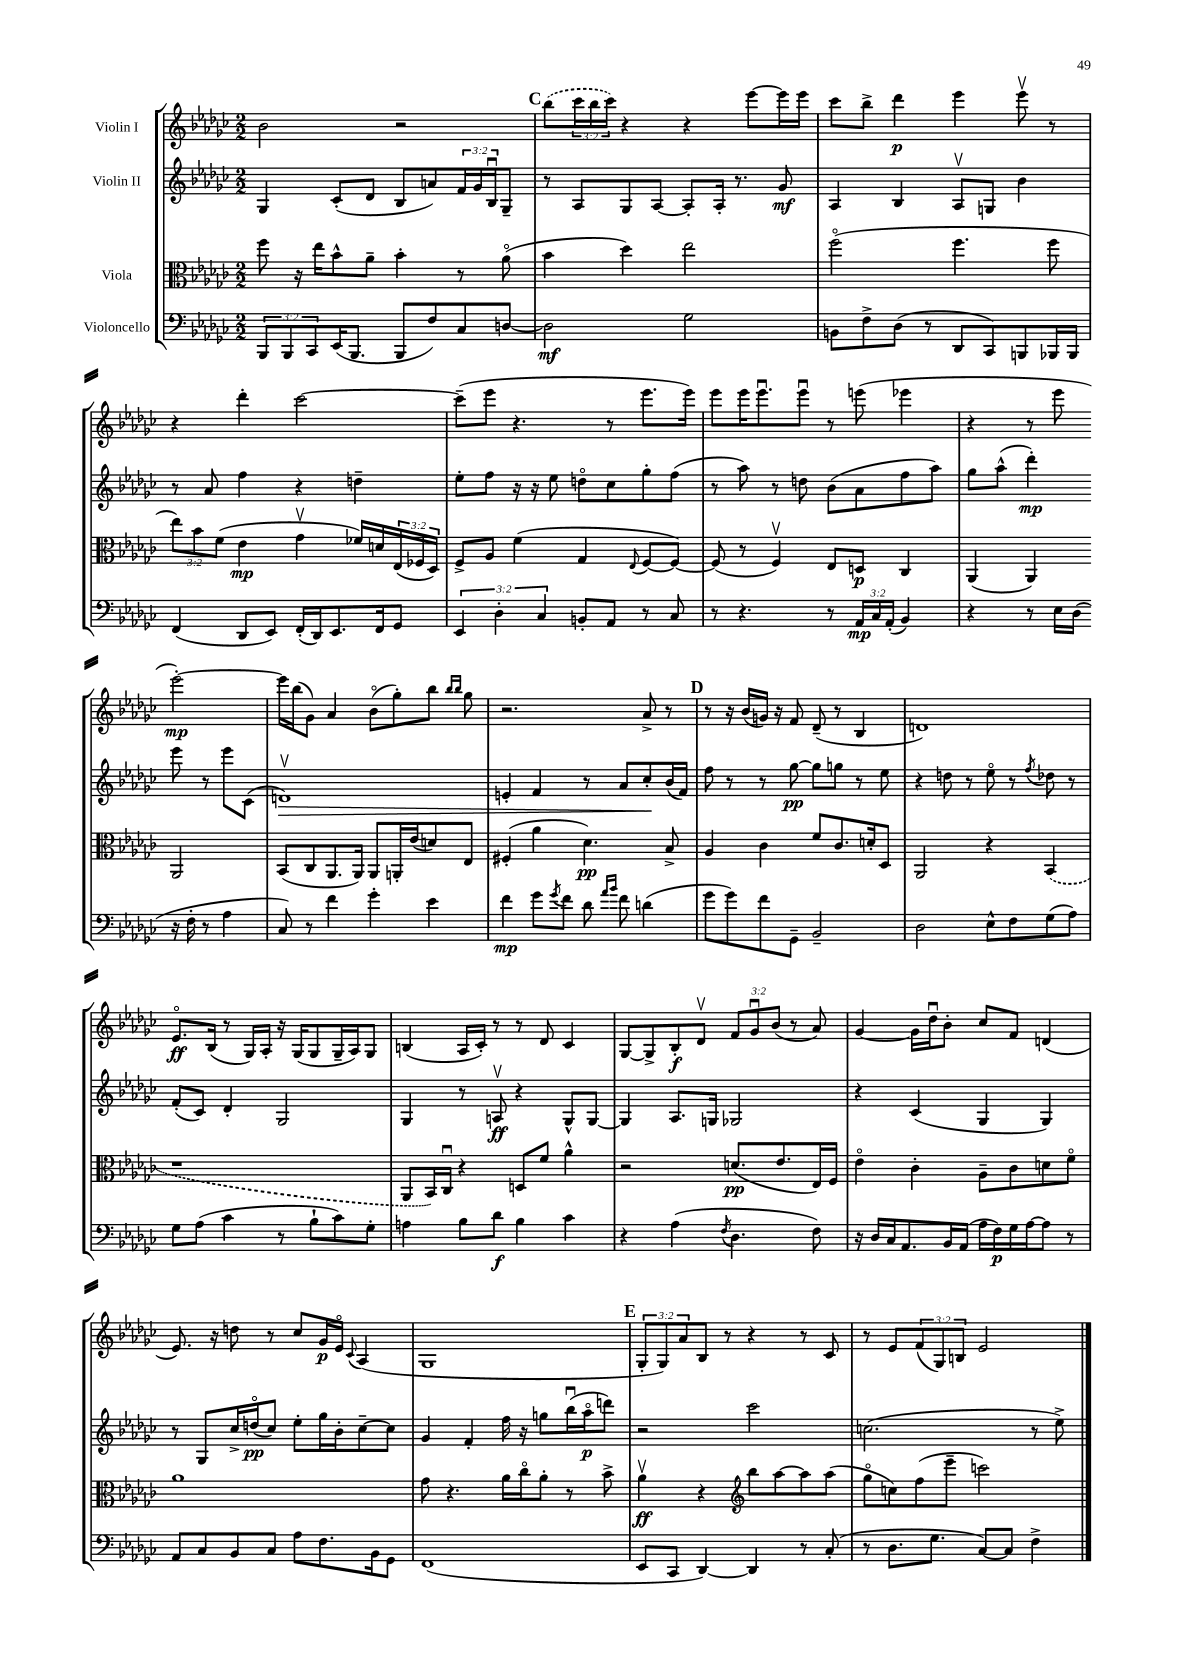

**kern	**kern	**kern	**kern
*staff4	*staff3	*staff2	*staff1
*clefF4	*clefC3	*clefG2	*clefG2
*k[b-e-a-d-g-c-]	*k[b-e-a-d-g-c-]	*k[b-e-a-d-g-c-]	*k[b-e-a-d-g-c-]
*M2/2	*M2/2	*M2/2	*M2/2
12BBB-	8ff	4G-	2b-
12BBB-	.	.	.
.	16r	.	.
12CC-	.	.	.
.	16ee-	.	.
(16EE-	8b-^^	(8c-'	.
8.BBB-	.	.	.
.	8a-~	8d-	.
8BBB-	4b-'	8B-	2r
8F)	.	8a)	.
8C-	8r	24f	.
.	.	24g-	.
.	.	24B-u	.
[8D	(8a-o	8G-~	.
=	=	=	=
2D]	4b-	8r	(8bb-
.	.	8A-	24ccc-
.	.	.	24bb-
.	.	.	24ccc-)
.	4dd-)	8G-	4r
.	.	[8A-	.
2G-	2ee-	8A-']	4r
.	.	16A-'	.
.	.	8.r	.
.	.	.	[8eee-
.	.	8g-	16eee-]
.	.	.	16eee-
=	=	=	=
8BB	(2ffo	4A-	8ccc-
8F^	.	.	8bb-^
(8D-	.	4B-	4ddd-
8r	.	.	.
8DD-	4.ff	8A-v	4eee-
8CC-)	.	8G	.
8BBB	.	4b-	8eee-v
16BBB-	8ff	.	8r
16BBB-	.	.	.
=	=	=	=
(4FF	12ee-)	8r	4r
.	12b-	.	.
.	.	8a-	.
.	(12f	.	.
8DD-	4e-	4ff	4ddd-'
8EE-)	.	.	.
(16FF'	4g-v	4r	[2ccc-
16DD-)	.	.	.
8.EE-	.	.	.
.	16f-)	4dd~	.
16FF	16d	.	.
8GG-	(24E-	.	.
.	24F-	.	.
.	24D-)	.	.
=	=	=	=
6EE-	8F^	8ee-'	(8ccc-~]
.	8A-	8ff	8eee-
6D-'	.	.	.
.	(4f	16r	4.r
.	.	16r	.
6C-	.	.	.
.	.	8ee-	.
8BB'	4G-	8ddo	.
8AA-	.	8cc-	8r
.	8qqE-	.	.
8r	[8F	8gg-'	8.eee-
8C-	8F_)	(8ff	.
.	.	.	16eee-)
=	=	=	=
8r	(8F]	8r	8eee-
4.r	8r	8aa-)	16eee-
.	.	.	8.eee-u
.	4Fv)	8r	.
.	.	8dd	8eee-u
8r	8E-	(8b-	8r
24AA-	8D	8a-	(8eee
24C-	.	.	.
(24AA-'	.	.	.
4BB-)	4C-	8ff	4eee-
.	.	8aa-)	.
=	=	=	=
4r	(4AA-	8gg-	4r
.	.	(8aa-^^	.
8r	4AA-)	4ddd-')	8r
16E-	.	.	8eee-
(16D-	.	.	.
16r	2AA-	8eee-	[2eee-')
16F'	.	.	.
8r	.	8r	.
4A-	.	8eee-	.
.	.	(8c-	.
=	=	=	=
8C-)	(8BB-	1dv)	16eee-]
.	.	.	(16bb-
8r	8C-	.	8g-)
4f	8.AA-	.	4a-
.	16AA-)	.	.
4g-'	8AA-	.	(8b-o
.	16AA'	.	8gg-')
.	(16e-	.	.
4e-	8d)	.	8bb-
.	.	.	16qqbb-
.	.	.	16qqbb-
.	8E-	.	8gg-
=	=	=	=
4f	(4F#'	4e'	2.r
8g-	4a-	4f	.
8qg-	.	.	.
8f	.	.	.
8d-	4.d-)	8r	.
16qqa-	.	.	.
16qqb-	.	.	.
8f	.	8a-	.
(4d	.	8cc-'	8a-^
.	8B-^	(16b-	8r
.	.	16f)	.
=	=	=	=
8g-	4A-	8ff	8r
8g-)	.	8r	16r
.	.	.	(16b-
8f	4c-	8r	16g)
.	.	.	16r
8GG-~	.	[8gg-	8f
2BB-~	8f	8gg-]	(8d-~
.	8.c-	8gg	8r
.	.	8r	4B-
.	16d'	.	.
.	8D-	8ee-	.
=	=	=	=
2D-	2AA-	4r	1d)
.	.	8dd	.
.	.	8r	.
8E-^^	4r	8ee-o	.
8F	.	8r	.
.	.	8qff	.
(8G-	(4BB-	8dd-	.
8A-)	.	8r	.
=	=	=	=
8G-	1r	(8f'	8.e-o
(8A-	.	8c-)	.
.	.	.	(16B-
4c-	.	4d-'	8r
.	.	.	16G-)
.	.	.	16A-'
8r	.	2G-	16r
.	.	.	(16G-
8B-`	.	.	8G-
8c-)	.	.	16G-~
.	.	.	16A-)
8G-'	.	.	8G-
=	=	=	=
4A	8AA-	4G-	(4B
.	16BB-)	.	.
.	16C-u	.	.
8B-	4r	8r	16A-
.	.	.	16c-')
8d-	.	8Av	8r
4B-	8D	4r	8r
.	8f	.	8d-
4c-	4a-^^	8G-^^	4c-
.	.	[8G-	.
=	=	=	=
4r	2r	4G-]	[8G-
.	.	.	8G-^]
(4A-	.	8.A-	8B-'
.	.	.	8d-v
.	.	16G	.
8qF	.	.	.
4.D-	(8.d	2G-	12f
.	.	.	12g-u
.	.	.	(12b-
.	8.e-	.	.
.	.	.	8r
8F)	16E-)	.	8a-)
.	16F	.	.
=	=	=	=
16r	4e-o	4r	[4g-
16D-	.	.	.
16C-	.	.	.
8.AA-	.	.	.
.	4c-'	(4c-	16g-]
.	.	.	16dd-u
16BB-	.	.	8b-'
(16AA-	.	.	.
16A-	8A-~	4G-	8cc-
16F)	.	.	.
16G-	8c-	.	8f
[16A-	.	.	.
8A-]	8d	4G-)	(4d
8r	8fo	.	.
=	=	=	=
8AA-	1a-	8r	8.e-)
8C-	.	8G-	.
.	.	.	16r
8BB-	.	16cc-^	8dd
.	.	(16ddo	.
8C-	.	8cc-)	8r
8A-	.	8ee-'	8cc-
8.F	.	16gg-	16g-
.	.	16b-'	16e-o
.	.	.	8qqc-
.	.	[8cc-~	(4A-
16BB-	.	.	.
8GG-	.	8cc-]	.
=	=	=	=
(1FF	8g-	4g-	1G-
.	4.r	.	.
.	.	4f'	.
.	16a-	16ff	.
.	16cc-o	16r	.
.	8a-'	8gg	.
.	8r	(16bb-u	.
.	.	16aa-o	.
.	8b-^	8ddd)	.
=	=	=	=
8EE-	4a-v	2r	12G-'
.	.	.	12G-)
8CC-	.	.	.
.	.	.	12a-
[4DD-)	4r	.	8B-
.	.	.	8r
*	*clefG2	*	*
4DD-]	8bb-	2ccc-	4r
.	[8aa-	.	.
8r	8aa-]	.	8r
(8C-'	(8aa-	.	8c-
=	=	=	=
8r	8gg-o	(2.cc	8r
8.D-	8cc)	.	8e-
.	(8ff	.	(12f
8.G-	.	.	.
.	.	.	12G-)
.	8eee-~	.	.
.	.	.	12B
[8C-)	2ccc)	.	2e-
8C-]	.	.	.
4F^	.	8r	.
.	.	8ee-^)	.
==	==	==	==
*-	*-	*-	*-
